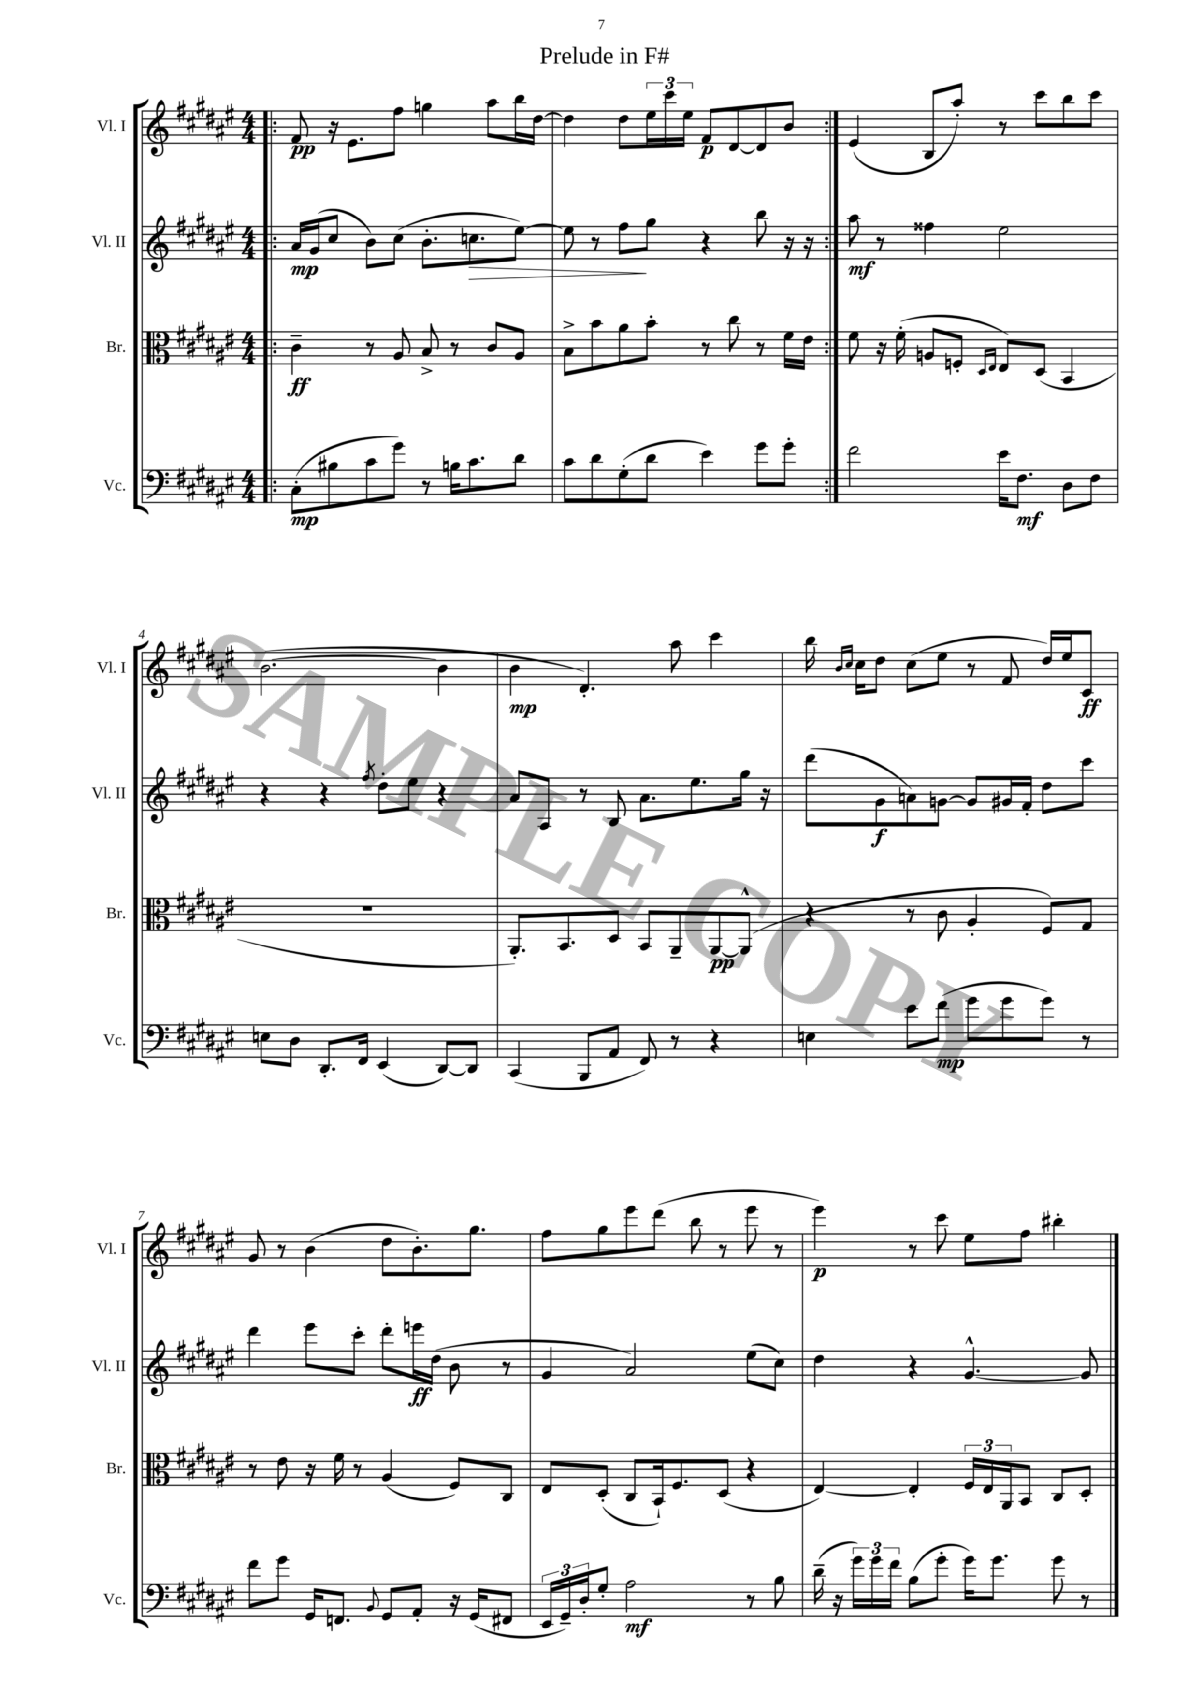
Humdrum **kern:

**kern	**dynam	**kern	**dynam	**kern	**dynam	**kern	**dynam
*part4	*part4	*part3	*part3	*part2	*part2	*part1	*part1
*staff4	*staff4	*staff3	*staff3	*staff2	*staff2	*staff1	*staff1
*I"Vc.	*	*I"Br.	*	*I"Vl. II	*	*I"Vl. I	*
*I'Vc.	*	*I'Br.	*	*I'Vl. II	*	*I'Vl. I	*
*clefF4	*	*clefC3	*	*clefG2	*	*clefG2	*
*k[f#c#g#d#a#e#]	*	*k[f#c#g#d#a#e#]	*	*k[f#c#g#d#a#e#]	*	*k[f#c#g#d#a#e#]	*
*M4/4	*	*M4/4	*	*M4/4	*	*M4/4	*
=1!|:	=1!|:	=1!|:	=1!|:	=1!|:	=1!|:	=1!|:	=1!|:
(8C#'\L	mp	4c#~\	ff	16a#/LL	mp	8f#/	pp
.	.	.	.	(16g#/J	.	.	.
8B#X\	.	.	.	8cc#/J	.	16r	.
.	.	.	.	.	.	8.e#\L	.
8c#\	.	8r	.	8b\L)	.	.	.
8g#\J)	.	8A#/	.	(8cc#\J	.	8ff#\J	.
8r	.	8B^/	.	8.b'\L	.	4ggn\	.
16Bn\KL	.	8r	.	.	.	.	.
!	!	!	!	!	!LO:HP:b	!	!
8.c#\	.	.	.	8.ccn\	>	.	.
.	.	8c#/L	.	.	.	8aa#\L	.
8d#\J	.	8A#/J	.	[8ee#\J)	.	16bb\L	.
.	.	.	.	.	.	[16dd#\JJ	.
=2	=2	=2	=2	=2	=2	=2	=2
8c#\L	.	8B^\L	.	8ee#\]	.	4dd#\]	.
8d#\	.	8b\	.	8r	.	.	.
(8G#'\	.	8a#\	.	8ff#\L	.	8dd#\L	.
8d#\J	.	8b'\J	.	8gg#\J	]	24ee#\L	.
.	.	.	.	.	.	24ccc#\	.
.	.	.	.	.	.	24ee#\JJ	.
4e#\)	.	8r	.	4r	.	8f#/L	p
.	.	8cc#\	.	.	.	[8d#/	.
8g#\L	.	8r	.	8bb\	.	8d#/]	.
8g#'\J	.	16f#\LL	.	16r	.	8b/J	.
.	.	16e#\JJ	.	16r	.	.	.
=3:|!	=3:|!	=3:|!	=3:|!	=3:|!	=3:|!	=3:|!	=3:|!
2f#\	.	8f#\	.	8aa#\	mf	(4e#/	.
.	.	16r	.	8r	.	.	.
.	.	(16f#'\	.	.	.	.	.
.	.	8An/L	.	4ff##X\	.	8B/L	.
.	.	8Fn'/J	.	.	.	8aa#'/J)	.
.	.	16qqD#/LL	.	.	.	.	.
.	.	16qqE#/JJ	.	.	.	.	.
16e#\KL	.	8E#/L)	.	2ee#\	.	8r	.
8.F#\J	mf	.	.	.	.	.	.
.	.	(8D#/J	.	.	.	8ccc#\L	.
8D#\L	.	4BB/	.	.	.	8bb\	.
8F#\J	.	.	.	.	.	8ccc#\J	.
!!LO:LB:g=z
=4	=4	=4	=4	=4	=4	=4	=4
8En\L	.	1r	.	4r	.	([2.b\	.
8D#\J	.	.	.	.	.	.	.
8.DD#'/L	.	.	.	4r	.	.	.
16FF#/Jk	.	.	.	.	.	.	.
.	.	.	.	8qff#/	.	.	.
(4EE#/	.	.	.	8dd#'\L	.	.	.
.	.	.	.	8ee#\J	.	.	.
[8DD#/L)	.	.	.	4r	.	4b\]	.
8DD#/J]	.	.	.	.	.	.	.
=5	=5	=5	=5	=5	=5	=5	=5
(4CC#/	.	8.AA#'/L)	.	8a#/L	.	4b\	mp
.	.	.	.	8A#/J	.	.	.
.	.	8.BB/	.	.	.	.	.
8BBB/L	.	.	.	8r	.	4.d#'/)	.
8AA#/J	.	8D#/J	.	8B/	.	.	.
8FF#/)	.	8BB/L	.	8.a#\L	.	.	.
8r	.	8AA#~/	.	.	.	8aa#\	.
.	.	.	.	8.ee#\	.	.	.
4r	.	[8AA#/	pp	.	.	4ccc#\	.
.	.	(8AA#^^/J]	.	16gg#\Jk	.	.	.
.	.	.	.	16r	.	.	.
=6	=6	=6	=6	=6	=6	=6	=6
4En\	.	4r	.	(8ddd#\L	.	16bb\	.
.	.	.	.	.	.	16qqb/LL	.
.	.	.	.	.	.	16qqcc#/JJ	.
.	.	.	.	.	.	16cc#\KL	.
.	.	.	.	8g#\	f	8dd#\J	.
8e#\L	.	8r	.	8an\)	.	(8cc#\L	.
(8f#\J	mp	8c#\	.	[8gn\J	.	8ee#\J	.
8g#\L	.	4A#'/	.	8g/L]	.	8r	.
8g#\	.	.	.	16g#X/L	.	8f#/	.
.	.	.	.	16f#'/JJ	.	.	.
8g#\J)	.	8F#/L)	.	8dd#\L	.	16dd#/LL)	.
.	.	.	.	.	.	16ee#/J	.
8r	.	8G#/J	.	8ccc#\J	.	8c#/J	ff
!!LO:LB:g=z
=7	=7	=7	=7	=7	=7	=7	=7
8f#\L	.	8r	.	4ddd#\	.	8g#/	.
8g#\J	.	8e#\	.	.	.	8r	.
16GG#/KL	.	16r	.	8eee#\L	.	(4b\	.
8.FFn/J	.	16f#\	.	.	.	.	.
.	.	8r	.	8ccc#'\J	.	.	.
8qqBB/	.	.	.	.	.	.	.
8GG#/L	.	(4A#/	.	8ddd#'\L	.	8dd#\L	.
8AA#'/J	.	.	.	16eeen\L	ff	8.b'\)	.
.	.	.	.	(16dd#\JJ	.	.	.
16r	.	8F#/L)	.	8b\	.	.	.
(16GG#/KL	.	.	.	.	.	8.gg#\J	.
8FF#X/J	.	8C#/J	.	8r	.	.	.
=8	=8	=8	=8	=8	=8	=8	=8
24EE#/LL	.	8E#/L	.	4g#/	.	8ff#\L	.
24GG#~/)	.	.	.	.	.	.	.
24D#'/J	.	.	.	.	.	.	.
8G#'/J	.	(8D#'/J	.	.	.	8gg#\	.
2A#\	mf	8C#/L	.	2a#/)	.	8eee#\	.
.	.	16BB`/k)	.	.	.	(8ddd#\J	.
.	.	8.F#/	.	.	.	.	.
.	.	.	.	.	.	8bb\	.
.	.	(8D#/J	.	.	.	8r	.
8r	.	4r	.	(8ee#\L	.	8eee#\	.
8B\	.	.	.	8cc#\J)	.	8r	.
=9	=9	=9	=9	=9	=9	=9	=9
(16d#~\	.	[4E#/)	.	4dd#\	.	4eee#\)	p
16r	.	.	.	.	.	.	.
24g#\LL)	.	.	.	.	.	.	.
24g#\	.	.	.	.	.	.	.
24f#\JJ	.	.	.	.	.	.	.
(8B\L	.	4E#'/]	.	4r	.	8r	.
8g#'\J	.	.	.	.	.	8ccc#\	.
16g#\KL)	.	24F#/LL	.	[4.g#^^/	.	8ee#\L	.
.	.	24E#/	.	.	.	.	.
8.g#\J	.	.	.	.	.	.	.
.	.	24AA#/J	.	.	.	.	.
.	.	8BB/J	.	.	.	8ff#\J	.
8g#\	.	8C#/L	.	.	.	4bb#X'\	.
8r	.	8D#'/J	.	8g#/]	.	.	.
==	==	==	==	==	==	==	==
*-	*-	*-	*-	*-	*-	*-	*-
